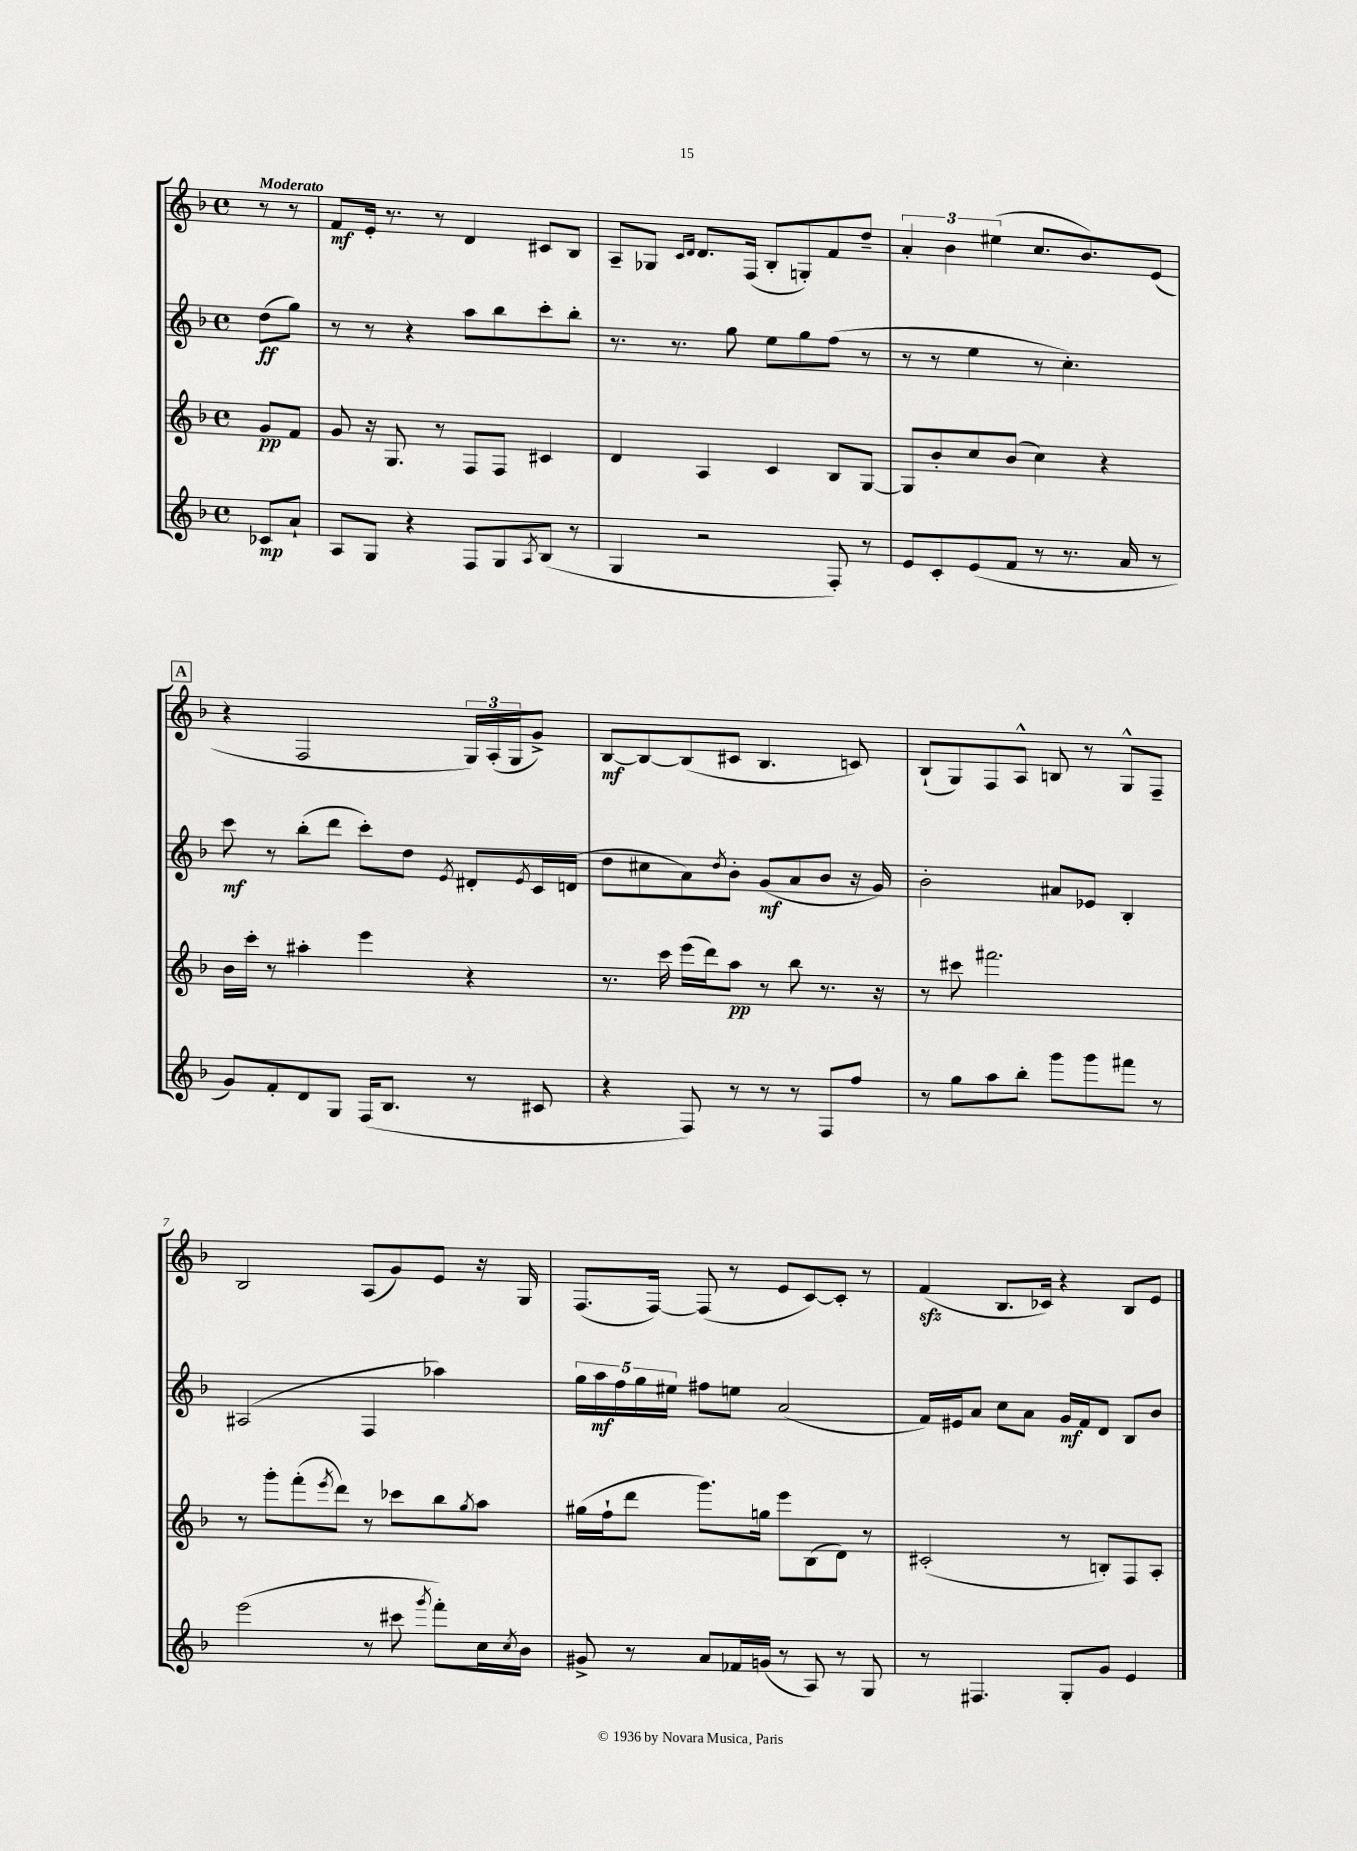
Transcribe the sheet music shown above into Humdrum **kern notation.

**kern	**kern	**kern	**kern
*staff4	*staff3	*staff2	*staff1
*clefG2	*clefG2	*clefG2	*clefG2
*k[b-]	*k[b-]	*k[b-]	*k[b-]
*M4/4	*M4/4	*M4/4	*M4/4
*met(c)	*met(c)	*met(c)	*met(c)
8c-/L	8g/L	(8dd\L	8r
8a`/J	8f/J	8gg\J)	8r
=	=	=	=
8A/L	8g/	8r	8f/L
8G/J	16r	8r	16e'/Jk
.	8.G/	.	8.r
4r	.	4r	.
.	8r	.	8r
8F/L	8F/L	8aa\L	4d/
8G/	8F/J	8bb-\	.
8qA/	.	.	.
(8B-/J	4c#/	8ccc'\	8c#/L
8r	.	8bb-'\J	8B-/J
=	=	=	=
4G/	4d/	8.r	8A~/L
.	.	.	8G-/J
.	.	8.r	.
.	.	.	16qqc/LL
.	.	.	16qqd/JJ
2r	4A/	.	8.d/L
.	.	8gg\	.
.	.	.	(16F/Jk
.	4c/	8ee\L	8B-'/L
.	.	8gg\	8G'/)
8F'/)	8B-/L	(8ff\J	8f/
8r	[8G/J	8r	8dd~/J
=	=	=	=
8e/L	8G/]L	8r	6a'/
8c'/	8b-'/	8r	.
.	.	.	6b-\
(8e/	8cc/	4ee\	.
.	.	.	(6ee#\
8f/J	(8b-/J	.	.
8r	4cc\)	8r	8.cc/L
8.r	.	4.cc'\)	.
.	.	.	8.b-/)
.	4r	.	.
16a/	.	.	.
8r	.	.	(8e/J
=	=	=	=
8g/L)	16b-\LL	8ccc\	4r
.	16ccc'\JJ	.	.
8f'/	8r	8r	.
8d/	4aa#'\	(8bb-'\L	2F/
8G/J	.	8ddd\J	.
(16F/LK	4eee\	8ccc'\L)	.
8.B-/J	.	.	.
.	.	8dd\J	.
.	.	8qe/	.
8r	4r	8d#'/L	24G/LL)
.	.	.	(24A'/
.	.	.	24G/J
.	.	8qe/	.
8c#/	.	16c/L	8g^/J)
.	.	(16d/JJ	.
=	=	=	=
4r	8.r	8dd\L	[8B-/L
.	.	8cc#\	8B-/_
.	16ccc\	.	.
8F/)	(16eee\LL	8a\)	(8B-/]
.	16ddd\J)	.	.
.	.	8qdd/	.
8r	8aa\J	8b-'\J	8c#/J
8r	8r	(8g/L	4.B-/
8r	8bb-\	8a/	.
8F/L	8.r	8b-/J	.
8ff/J	.	16r	8c/)
.	16r	16g/)	.
=	=	=	=
8r	8r	2b-'\	(8B-`/L
8gg\L	8ccc#\	.	8G/)
8aa\	2.fff#\	.	8F/
8bb-'\J	.	.	8A^^/J
8ggg\L	.	8a#/L	8B/
8ggg\	.	8e-/J	8r
8fff#\J	.	4B-'/	8G^^/L
8r	.	.	8F~/J
=	=	=	=
(2eee\	8r	(2A#/	2B-/
.	8ggg'\L	.	.
.	(8fff'\	.	.
.	8qeee/	.	.
.	8ddd\J)	.	.
8r	8r	4F/	(8A/L
8ccc#\	8ccc-\L	.	8g/)
8qggg/	.	.	.
8fff'\L)	8bb-\	4aa-\)	8e/J
.	8qgg/	.	.
16cc\L	8aa\J	.	16r
8qcc/	.	.	.
16b-\JJ	.	.	16G/
=	=	=	=
8g#^/	(16gg#\LL	20gg\LL	(8.F/L
.	.	20aa\	.
.	16ff`\J	.	.
.	.	20ff\	.
8r	8ddd\J	.	.
.	.	20gg\	.
.	.	.	[16F/Jk)
.	.	20ee#\JJ	.
8a/L	8.ggg\L)	8ff#\L	(8F/]
16f-/L	.	8ee\J	8r
(16g/JJ	16gg\Jk	.	.
8r	8eee\L	(2a/	8e/L
8A/)	(8B-\	.	[8c/)
8r	8d\J)	.	8c'/]J
8G/	8r	.	8r
=	=	=	=
8r	(2c#'/	16f/LL)	(4f/
.	.	16e#/J	.
4.F#/	.	8a/J	.
.	.	8cc\L	8.B-/L
.	.	8a\J	.
.	.	.	16c-/Jk)
8G'/L	8r	16g/LL	4r
.	.	16f/J	.
8g/J	8B'/L)	8d/J	.
4e/	8F/	8B-/L	8B-/L
.	8A'/J	8b-/J	8e/J
==	==	==	==
*-	*-	*-	*-
